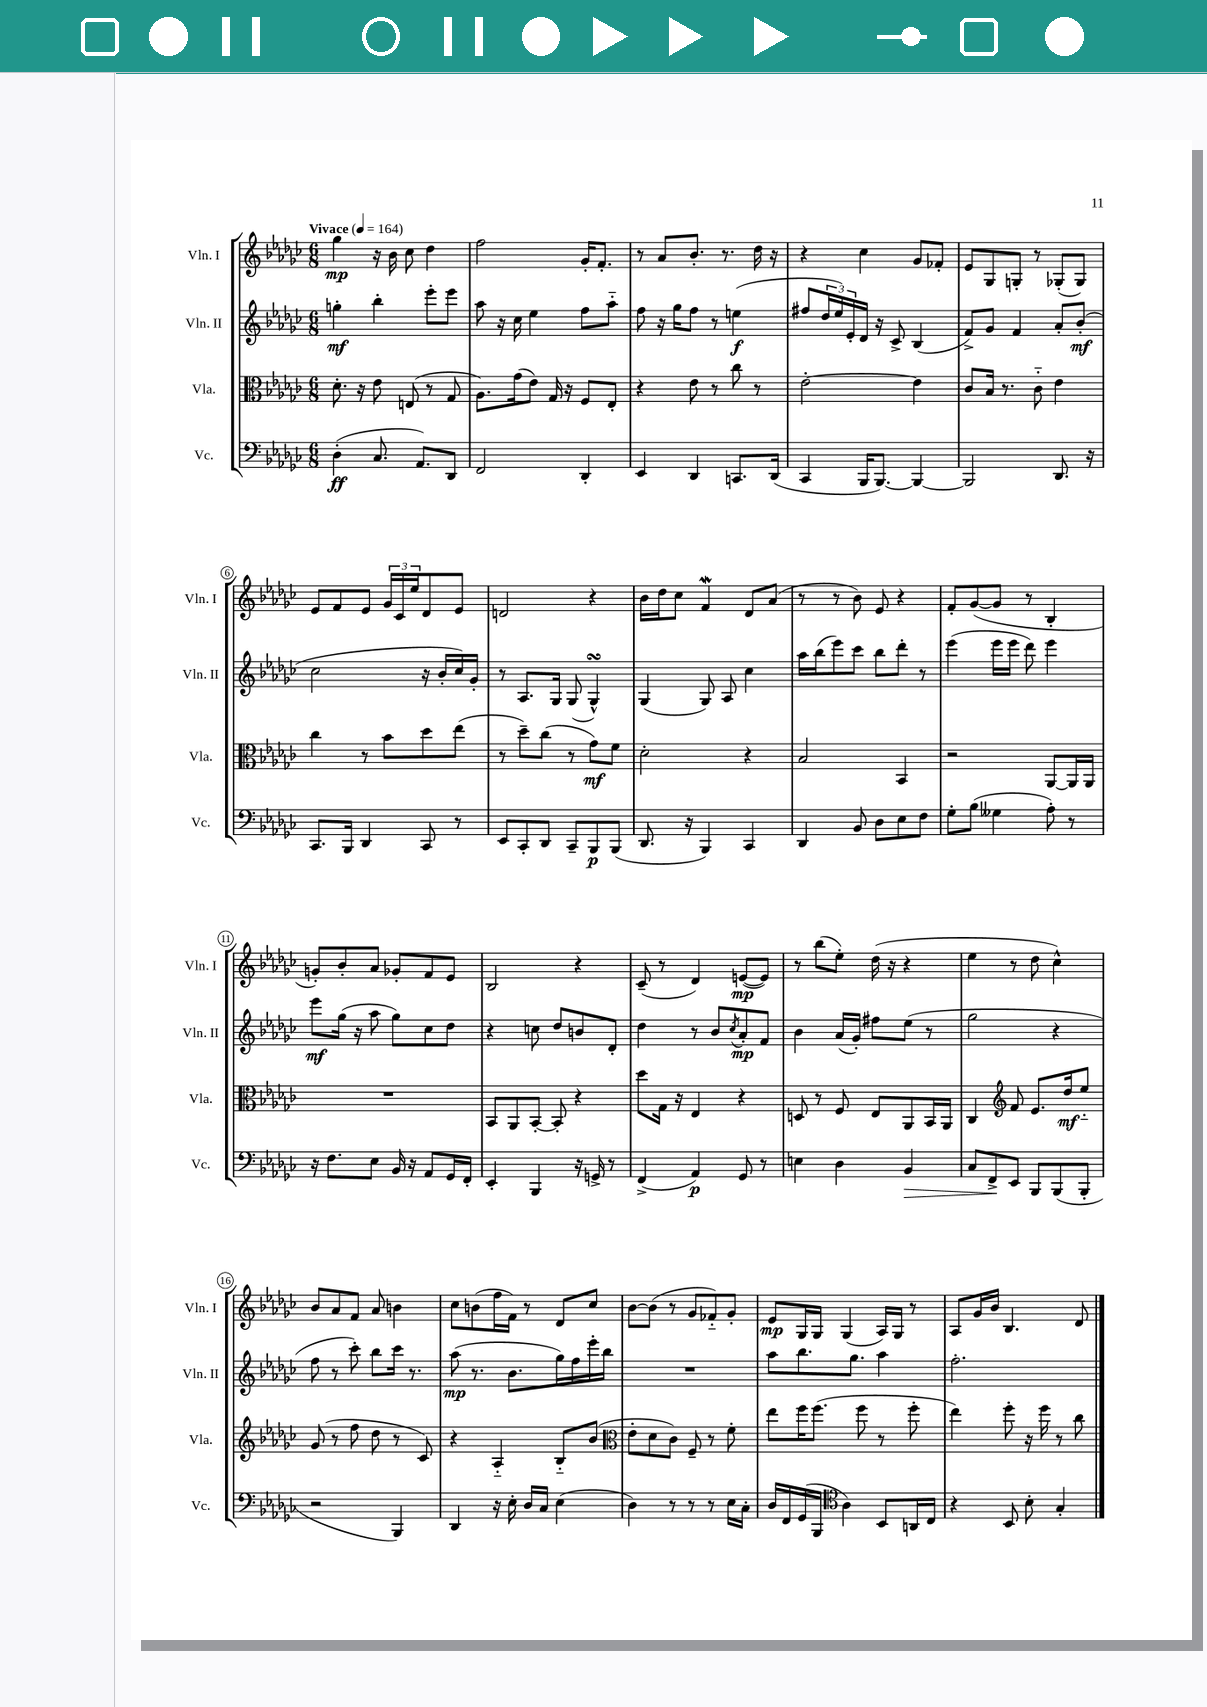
<<
\new StaffGroup <<
\new Staff = "s0" \with { instrumentName = "Vln. I" shortInstrumentName = "Vln. I" } {
    \clef treble \key ges \major \numericTimeSignature \time 6/8 \tempo "Vivace" 4 = 164
    ges''4\mp r16 bes'16 ces''8 des''4 |
    f''2 ges'16-. f'8.-. |
    r8 aes'8 bes'8.-. r8. des''16 r16 |
    r4 ces''4 ges'8 fes'8-. |
    ees'8 ges8 g8-. r8 ges8-.( ges8) |
    ees'8 f'8 ees'8 \tuplet 3/2 { ges'16 ces'16 ees''16 } des'8 ees'8 |
    d'2 r4 |
    bes'16 des''16 ces''8 f'4\mordent des'8 aes'8( |
    r8 r8 bes'8) ees'8 r4 |
    f'8-. ges'8~( ges'8 r8 bes4-. |
    g'8-.) bes'8-. aes'8 ges'8-. f'8 ees'8 |
    bes2 r4 |
    ces'8--( r8 des'4) e'8~\mp( e'8) |
    r8 bes''8( ees''8-.) des''16( r16 r4 |
    ees''4 r8 des''8 ces''4-^) |
    bes'8 aes'8 f'8 aes'8 b'4 |
    ces''8 b'8( f''16 f'16) r8 des'8 ces''8 |
    bes'8~ bes'8( r8 ges'8 fes'8-_) ges'8-. |
    ees'8\mp ges16 ges16 ges4( aes16) ges16 r8 |
    aes8 ges'16 bes'16 bes4. des'8 \bar "|." |
}
\new Staff = "s1" \with { instrumentName = "Vln. II" shortInstrumentName = "Vln. II" } {
    \clef treble \key ges \major \numericTimeSignature \time 6/8
    g''4-.\mf bes''4-. ees'''8-. ees'''8 |
    aes''8 r16 ces''16 ees''4 f''8 aes''8-_ |
    f''8 r16 ges''16 f''8 r8 e''4\f( |
    fis''8 \tuplet 3/2 { des''16 ees''16) ees'16-. } des'16 r16 ces'8-> bes4( |
    f'8->) ges'8 f'4 aes'8-. bes'8-.\mf( |
    ces''2 r16 bes'16-. ces''16) ges'16-. |
    r8 aes8. ges16 ges8( ges4-^\turn) |
    ges4( ges8) aes8 ces''4 |
    aes''16 bes''16( ees'''8) ces'''8 bes''8 des'''8-. r8 |
    ees'''4( ees'''16 ees'''16 des'''8) ees'''4 |
    ees'''8\mf ges''16( r16 aes''8 ges''8) ces''8 des''8 |
    r4 c''8 des''8 b'8 des'8-. |
    des''4 r8 bes'8 \acciaccatura { ces''8 } aes'8-.\mp f'8 |
    bes'4 aes'16( ges'16-.) fis''8 ees''8( r8 |
    ges''2 r4 |
    f''8 r8 ces'''8-.) bes''8 ces'''16 r8. |
    aes''8\mp( r8. bes'8. ges''16) f''16 ees'''16-. bes''16 |
    R2. |
    aes''8 bes''8. ges''8. aes''4 |
    f''2.-. \bar "|." |
}
\new Staff = "s2" \with { instrumentName = "Vla." shortInstrumentName = "Vla." } {
    \clef alto \key ges \major \numericTimeSignature \time 6/8
    des'8.-. r16 ees'8 e8( r8 ges8 |
    aes8.) ges'16( ees'8) ges16 r16 f8 ees8-. |
    r4 ees'8 r8 ces''8 r8 |
    ees'2~-. ees'4 |
    ces'8 bes16 r8. ces'8-_ ees'4 |
    ces''4 r8 bes'8 des''8 ees''8( |
    r8 des''8--) ces''8( r8 ges'8\mf) f'8 |
    des'2-. r4 |
    bes2 bes,4 |
    r2 aes,8~ aes,16 aes,16 |
    R2. |
    bes,8 aes,8 bes,8~-. bes,8-. r4 |
    des''8 ges16 r16 ees4 r4 |
    d8 r8 f8 ees8 aes,8 bes,16 aes,16 |
    ces4 \clef treble f'8 ees'8. des''16\mf ees''8-_ |
    ges'8( r8 f''8 des''8 r8 ces'8) |
    r4 aes4-_ bes8-_ bes'8( |
    \clef alto ees'8-. des'8 ces'8) f8-- r8 f'8-. |
    ees''8 f''16 f''8.( f''8 r8 f''8-. |
    ees''4) f''8-. r16 f''16 r8 ces''8 \bar "|." |
}
\new Staff = "s3" \with { instrumentName = "Vc." shortInstrumentName = "Vc." } {
    \clef bass \key ges \major \numericTimeSignature \time 6/8
    des4-.\ff( ces8. aes,8.) des,8 |
    f,2 des,4-. |
    ees,4 des,4 c,8. des,16( |
    ces,4 bes,,16 bes,,8.~) bes,,4~ |
    bes,,2 des,8. r16 |
    ces,8. bes,,16 des,4 ces,8 r8 |
    ees,8 ces,8-. des,8 ces,8-- bes,,8\p bes,,8( |
    des,8. r16 bes,,4) ces,4 |
    des,4 bes,8 des8 ees8 f8 |
    ges8-. bes8( geses4 aes8-.) r8 |
    r16 f8. ees8 bes,16 r16 aes,8 ges,16 f,16-. |
    ees,4-. bes,,4 r16 g,16-> r8 |
    f,4->( aes,4\p) ges,8 r8 |
    e4 des4 bes,4\> |
    ces8 f,8->\! ees,8 bes,,8 bes,,8( bes,,8-. |
    r2 bes,,4) |
    des,4 r16 ees16-. des16 ces16 ees4( |
    des4) r8 r8 r8 ees16 ces16-. |
    des16 f,16 ges,16( bes,,16 \clef tenor aes4) bes,8 a,16 ces16 |
    r4 bes,8 bes8-. ges4-. \bar "|." |
}
>>
>>
\layout { \context { \Score \override BarNumber.stencil = #(make-stencil-circler 0.1 0.3 ly:text-interface::print) } }
